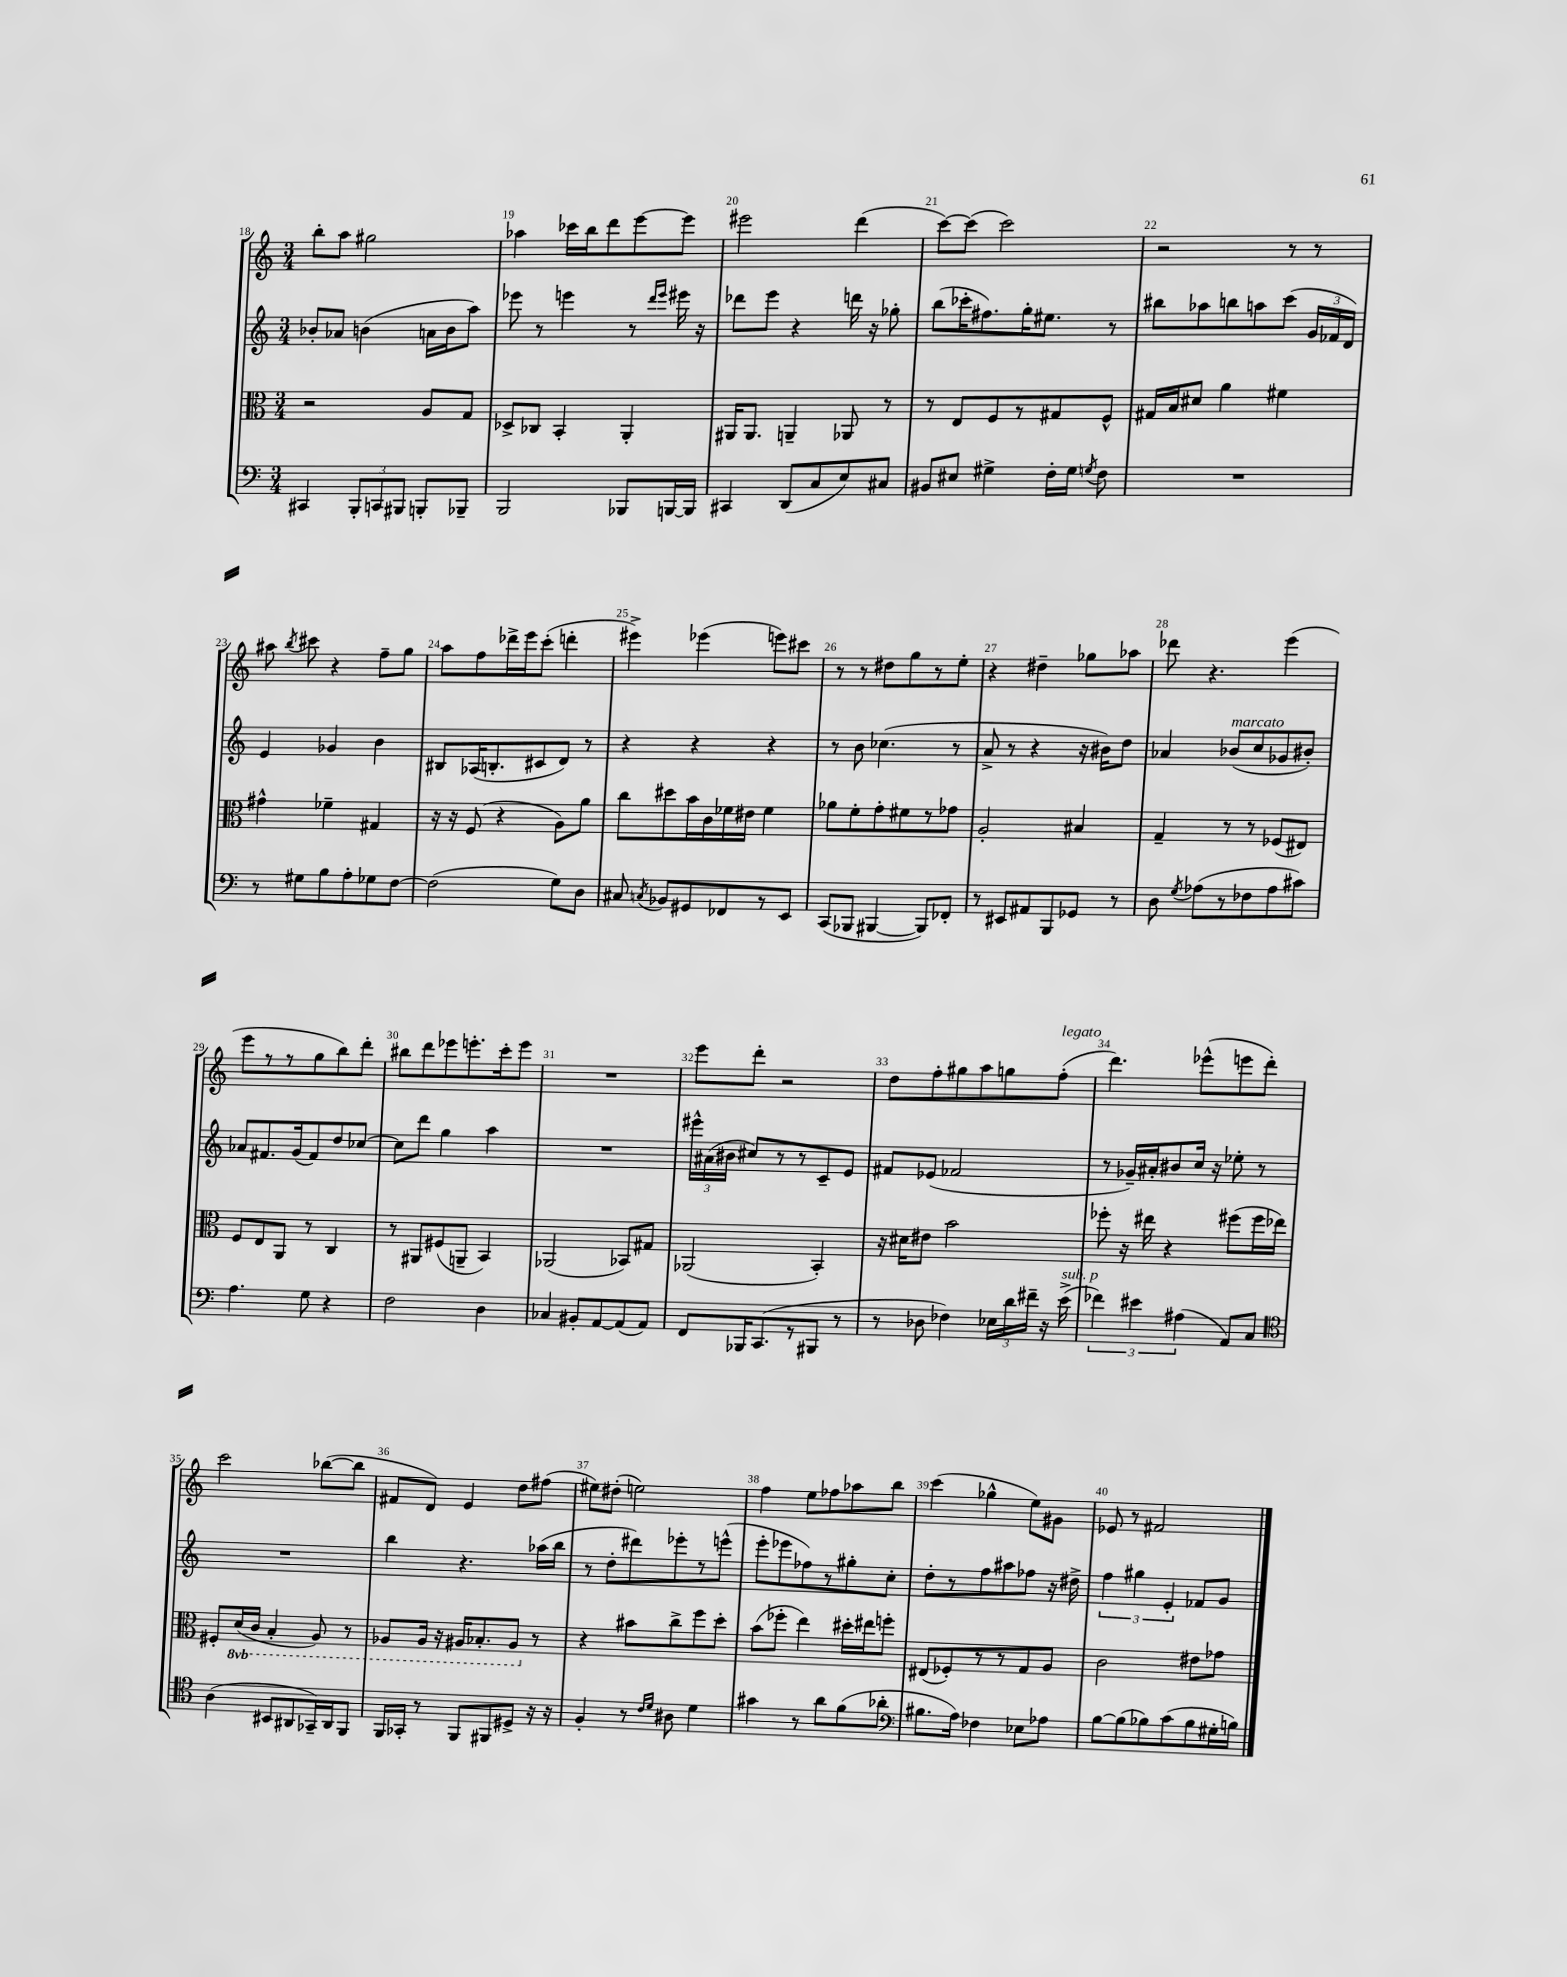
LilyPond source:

<<
\new StaffGroup <<
\new Staff = "s0" {
    \clef treble \key c \major \numericTimeSignature \time 3/4
    \autoBeamOff b''8[-. a''8] gis''2 |
    aes''4 ces'''16[ b''16 d'''8 e'''8~ e'''8] |
    eis'''2 d'''4( |
    c'''8[~) c'''8]( c'''2) |
    r2 r8 r8 |
    ais''8 \acciaccatura { b''8 } cis'''8 r4 f''8[-- g''8] |
    a''8[ f''8 des'''16-> e'''16 c'''8]-.( d'''4-. |
    eis'''4->) ees'''4( e'''8[) cis'''8] |
    r8 r8 dis''8[ g''8 r8 e''8]-. |
    r4 dis''4-- ges''8[ aes''8] |
    des'''8 r4. e'''4( |
    e'''8[ r8 r8 g''8 b''8) d'''8]-. |
    bis''8[ d'''8 ees'''8 e'''8.-. c'''16-. e'''8] |
    R2. |
    e'''8[ d'''8]-. r2 |
    d''8[ f''8-. gis''8 a''8 g''8 f''8]-.^\markup { \italic "legato" }( |
    d'''4.) ees'''8[-^( e'''8 d'''8]-.) |
    c'''2 bes''8[~( bes''8] |
    fis'8[ d'8]) e'4 d''8[ fis''8]( |
    eis''8[) dis''8]-.( e''2) |
    f''4 e''8[ fes''8 aes''8 b''8] |
    c'''4( ges''4-^ e''8[) gis'8] |
    ees'8 r8 fis'2 \bar "|." |
}
\new Staff = "s1" {
    \clef treble \key c \major \numericTimeSignature \time 3/4
    \autoBeamOff bes'8[-. aes'8] b'4( a'16[ b'16 a''8]) |
    ees'''8 r8 e'''4 r8 \grace { d'''16[ e'''16] } eis'''16 r16 |
    des'''8[ e'''8] r4 d'''16 r16 ges''8-. |
    b''8[( ces'''16-. fis''8.) g''16-. eis''8.] r8 |
    bis''8[ aes''8 b''8 a''8 c'''8]( \tuplet 3/2 { g'16[ fes'16 d'16]) } |
    e'4 ges'4 b'4 |
    bis8[ aes16( b8.-. cis'8 d'8]) r8 |
    r4 r4 r4 |
    r8 b'8 ces''4.( r8 |
    a'8-> r8 r4 r16 bis'16[) d''8] |
    aes'4 bes'8[^\markup { \italic "marcato" }( c''8 ges'8 bis'8]-.) |
    aes'8[ fis'8. g'16( fis'8) d''8 ces''8]~ |
    ces''8[ d'''8] g''4 a''4 |
    R2. |
    \tuplet 3/2 { eis'''16[-^ ais'16( bis'16] } cis''8[) r8 r8 c'8-- e'8] |
    fis'8[ ees'8]( fes'2 |
    r8 ges'16[--) ais'16-. bis'8 c''16] r16 ees''8-. r8 |
    R2. |
    b''4 r4. aes''16[( b''16] |
    r8 d''8[-. dis'''8) ees'''8-. r8 e'''8]-^( |
    e'''8[-. ees'''8 fes''8) r8 gis''8-. c''8]-. |
    d''8[-. r8 f''8 ais''8 fes''8] r16 dis''16-> |
    \tuplet 3/2 { f''4 gis''4 e'4-. } fes'8[ g'8] \bar "|." |
}
\new Staff = "s2" {
    \clef alto \key c \major \numericTimeSignature \time 3/4 \set Staff.ottavationMarkups = #ottavation-simple-ordinals
    \autoBeamOff r2 a8[ g8] |
    des8[-> ces8] b,4-. a,4-. |
    ais,16[ ais,8.] a,4-- aes,8 r8 |
    r8 e8[ f8 r8 gis8 f8]-^ |
    gis16[ b16 dis'8] a'4 fis'4 |
    gis'4-^ fes'4-- gis4 |
    r16 r16 f8( r4 a8[) a'8] |
    c''8[ dis''8 b'16 c'16 fes'16 eis'16] fes'4 |
    aes'8[ f'8-. g'8-. fis'8 r8 ges'8] |
    a2-. bis4 |
    g4-- r8 r8 fes8[( eis8]) |
    f8[ e8 a,8] r8 c4 |
    r8 ais,8[ fis8( a,8]-- b,4) |
    aes,2( bes,8[) gis8] |
    aes,2( b,4-.) |
    r16 dis'16[ eis'8] b'2 |
    fes''8-. r16 eis''16 r4 fis''8[( fis''16 ees''16]) |
    fis8[-. \ottava #-1 d16( c16] b,4-. a,8) r8 |
    aes,8[ aes,16] r16 ais,16[ bes,8.-. ais,8] \ottava #0 r8 |
    r4 bis'8[ c''8-> f''8 d''8]-. |
    b'8[( fes''8]-. e''4) dis''16[-. eis''16 f''8]-. |
    eis8[( fes8-.) r8 r8 g8 a8] |
    c'2 eis'8[ ges'8] \bar "|." |
}
\new Staff = "s3" {
    \clef bass \key c \major \numericTimeSignature \time 3/4
    \autoBeamOff cis,4 \tuplet 3/2 { b,,8[-. c,8 bis,,8] } b,,8[-. bes,,8]-- |
    b,,2 bes,,8[ b,,16~ b,,16] |
    cis,4 d,8[( c8 e8) cis8] |
    bis,8[ eis8] gis4-> f16[-. gis16] \acciaccatura { g8 } f8 |
    R2. |
    r8 gis8[ b8 a8-. ges8 f8]~ |
    f2( g8[) d8] |
    cis8 \acciaccatura { c8 } bes,8[ gis,8 fes,8 r8 e,8] |
    c,8[( bes,,8] bis,,4~ bis,,8[) fes,8]-. |
    r8 eis,8[ ais,8 b,,8 ges,8] r8 |
    d8 \acciaccatura { g8 } aes8[( r8 fes8 aes8 cis'8]) |
    a4. g8 r4 |
    f2 d4 |
    ces4 bis,8[-. a,8~ a,8( a,8]) |
    f,8[ bes,,16 c,8.( r8 bis,,8] r8 |
    r8 des8 fes4) \tuplet 3/2 { ees16[ d'16 fis'16]-- } r16 e'16->^\markup { \italic "sub. p" }( |
    \tuplet 3/2 { fes'4) eis'4 ais4( } a,8[) c8] |
    \clef tenor a4( bis,8[ ais,8 ges,16--) ais,16 f,8] |
    f,16[ ges,16]-. r8 f,8[ fis,8 dis8]-> r16 r16 |
    f4-. r8 \grace { c'16[ d'16] } ais8 d'4 |
    gis'4 r8 a'8[ f'8( aes'8]-. |
    \clef bass bis8.[ a16]) fes4 ees8[ aes8] |
    b8[~ b8( bes8) c'8( bes8 gis16-. b16]) \bar "|." |
}
>>
>>
\layout { \context { \Score currentBarNumber = #18 \override BarNumber.break-visibility = ##(#f #t #t) barNumberVisibility = #all-bar-numbers-visible } }
